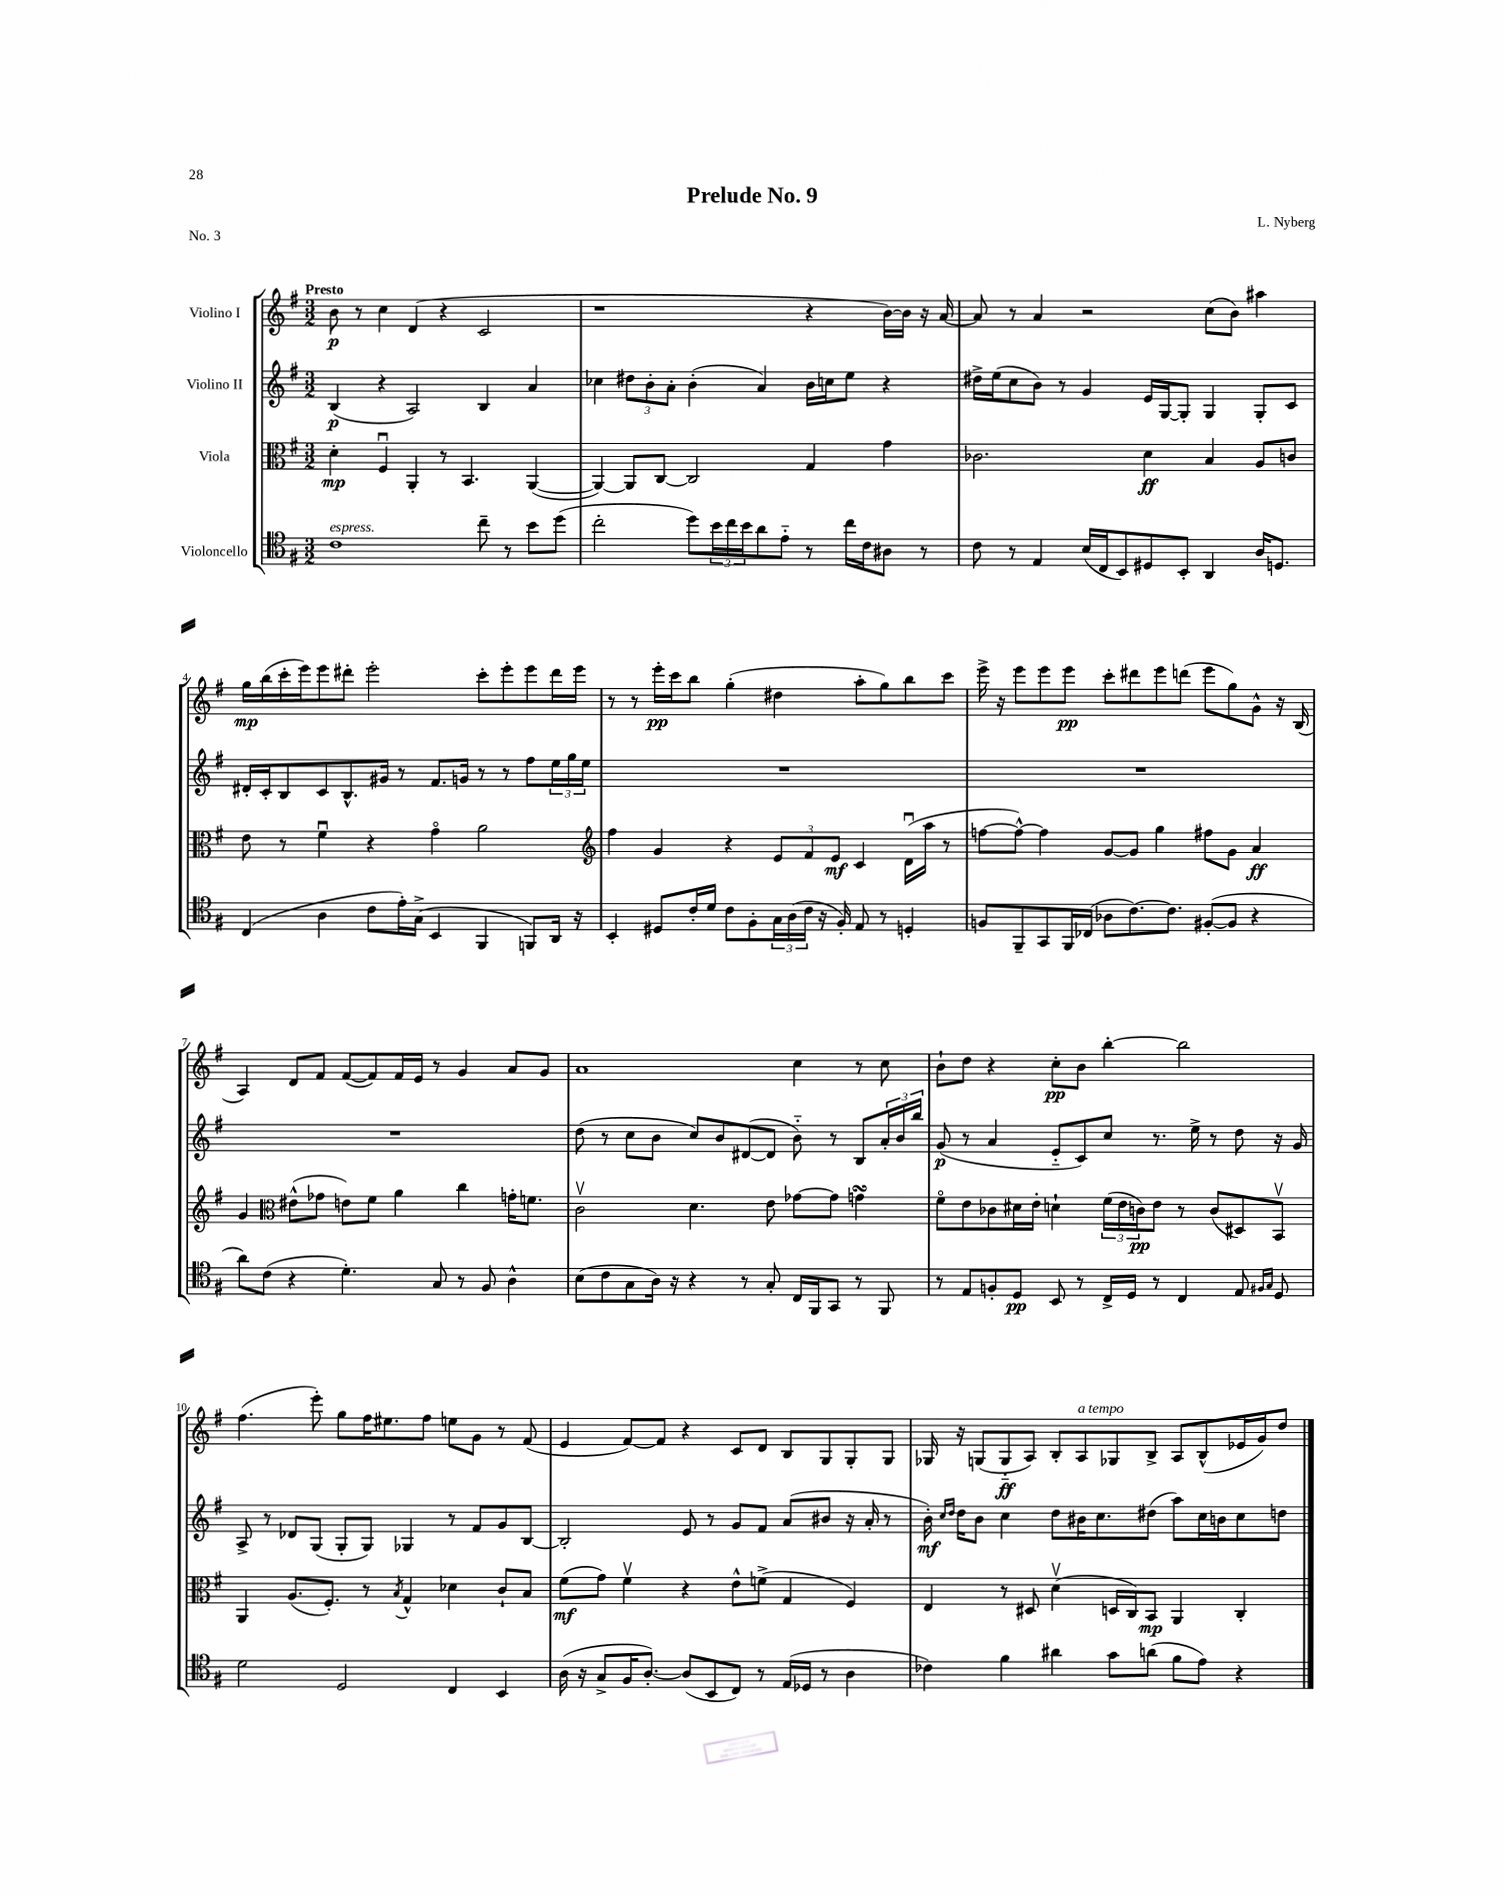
\header { title = "Prelude No. 9" composer = "L. Nyberg" piece = "No. 3" }
<<
\new StaffGroup <<
\new Staff = "s0" \with { instrumentName = "Violino I" } {
    \clef treble \key g \major \numericTimeSignature \time 3/2 \tempo "Presto"
    b'8\p r8 c''4 d'4( r4 c'2 |
    r1 r4 b'16~) b'16 r16 a'16~ |
    a'8 r8 a'4 r2 c''8( b'8) ais''4 |
    g''16\mp b''16( c'''16-. e'''16) e'''8 dis'''8-. e'''2-. c'''8-. e'''8-. e'''8 dis'''16 e'''16 |
    r8 r8 e'''16-.\pp c'''16 b''8 g''4-.( dis''4 a''8-. g''8) b''8 c'''8 |
    e'''16-> r16 e'''8 e'''8 e'''8\pp c'''8-. dis'''8 e'''8 d'''8( e'''8 g''8) g'8-^ r16 b16( |
    a4) d'8 fis'8 fis'8~( fis'8) fis'16 e'16 r8 g'4 a'8 g'8 |
    a'1 c''4 r8 c''8 |
    b'8-! d''8 r4 c''8-.\pp b'8 b''4~-. b''2 |
    fis''4.( e'''8-.) g''8 fis''16 eis''8. fis''8 e''8 g'8 r8 fis'8( |
    e'4 fis'8~) fis'8 r4 c'8 d'8 b8 g8 g8-. g8 |
    ges16 r16 g8( g8-_\ff a8) b8-. a8^\markup { \italic "a tempo" } ges8 b8-> a8 b8-^( ees'16 g'16) d''8 \bar "|." |
}
\new Staff = "s1" \with { instrumentName = "Violino II" } {
    \clef treble \key g \major \numericTimeSignature \time 3/2
    b4\p( r4 a2) b4 a'4 |
    ces''4 \tuplet 3/2 { dis''8 b'8-. a'8-. } b'4-.( a'4) b'16 c''16 e''8 r4 |
    dis''16-> e''16( c''8 b'8) r8 g'4 e'16 g16~ g8-. g4 g8-. c'8 |
    dis'16-. c'16-. b8 c'8 b8.-^ gis'16 r8 fis'8. g'16 r8 r8 fis''8 \tuplet 3/2 { e''16 g''16 e''16 } |
    R1. |
    R1. |
    R1. |
    d''8( r8 c''8 b'8 c''8) b'8 dis'8~( dis'8 b'8-_) r8 b8 \tuplet 3/2 { a'16-. b'16 b''16 } |
    g'8\p( r8 a'4 e'8-_ c'8) c''8 r8. e''16-> r8 d''8 r16 g'16 |
    a8-> r8 des'8 g8( g8-. g8) ges4 r8 fis'8 g'8 b8~ |
    b2-. e'8 r8 g'8 fis'8 a'8( bis'8 r16 a'16-. r8 |
    b'16-.\mf) \grace { c''16 d''16 } d''16 b'8 c''4 d''8 bis'16 c''8. dis''8( a''8) c''16 b'16 c''8 d''8 \bar "|." |
}
\new Staff = "s2" \with { instrumentName = "Viola" } {
    \clef alto \key g \major \numericTimeSignature \time 3/2
    d'4-.\mp fis4\downbow a,4-. r8 b,4. a,4~( |
    a,4~) a,8 c8~ c2 g4 g'4 |
    ces'2. d'4\ff b4 a8 c'8 |
    e'8 r8 fis'4\downbow r4 g'4\flageolet a'2 |
    \clef treble fis''4 g'4 r4 \tuplet 3/2 { e'8 fis'8 e'8\mf } c'4 d'16\downbow( a''16 r8 |
    f''8~ f''8~-^) f''4 g'8~ g'8 g''4 fis''8 g'8 a'4\ff |
    g'4 \clef alto eis'8-^( ges'8 e'8) fis'8 a'4 c''4 g'16-. f'8. |
    c'2\upbow d'4. e'8 ges'8~ ges'8 g'4\turn |
    fis'8\flageolet e'8 ces'8 dis'16 e'16-. d'4-! \tuplet 3/2 { fis'16( e'16 c'16\pp) } e'8 r8 c'8( dis8) b,8\upbow |
    a,4 a8.( fis8.-.) r8 \acciaccatura { b8 } g4-^ des'4 c'8-! b8 |
    fis'8\mf( g'8) fis'4\upbow r4 e'8-^ f'8->( g4 fis4) |
    e4 r8 dis8 d'4\upbow( d16 c16) b,8\mp a,4 c4-. \bar "|." |
}
\new Staff = "s3" \with { instrumentName = "Violoncello" } {
    \clef tenor \key g \major \numericTimeSignature \time 3/2
    c'1^\markup { \italic "espress." } c''8-- r8 b'8 d''8( |
    c''2-. d''8) \tuplet 3/2 { b'16 c''16 b'16 } a'8 e'8-_ r8 c''16 c'16 ais8 r8 |
    c'8 r8 e4 b16( c16 b,8) dis8 b,8-. a,4 a16 d8. |
    c4( a4 c'8 e'16-.) g16->( b,4 fis,4 f,8) a,16 r16 |
    b,4-. dis8 c'16-. d'16 c'8 fis8-. \tuplet 3/2 { g16 a16( c'16 } r16 fis16-.) e8 r8 d4-. |
    f8 fis,8-- g,8 fis,16 ces16( aes8 c'8.~) c'8. fis8~-.( fis8 r4 |
    a'8) c'8( r4 d'4.-.) g8 r8 fis8 a4-^ |
    b8( c'8 g8 a16) r16 r4 r8 g8-. c16 fis,16 g,8 r8 fis,8 |
    r8 e8 f8-. d8\pp b,8 r8 c16-> d16 r8 c4 e8 \grace { fis16 g16 } d8 |
    d'2 d2 c4 b,4 |
    a16( r16 g8-> fis16 a8.~-.) a8( b,8 c8) r8 e16( des16 r8 a4 |
    ces'4) fis'4 ais'4 g'8 a'8( fis'8 e'8) r4 \bar "|." |
}
>>
>>
